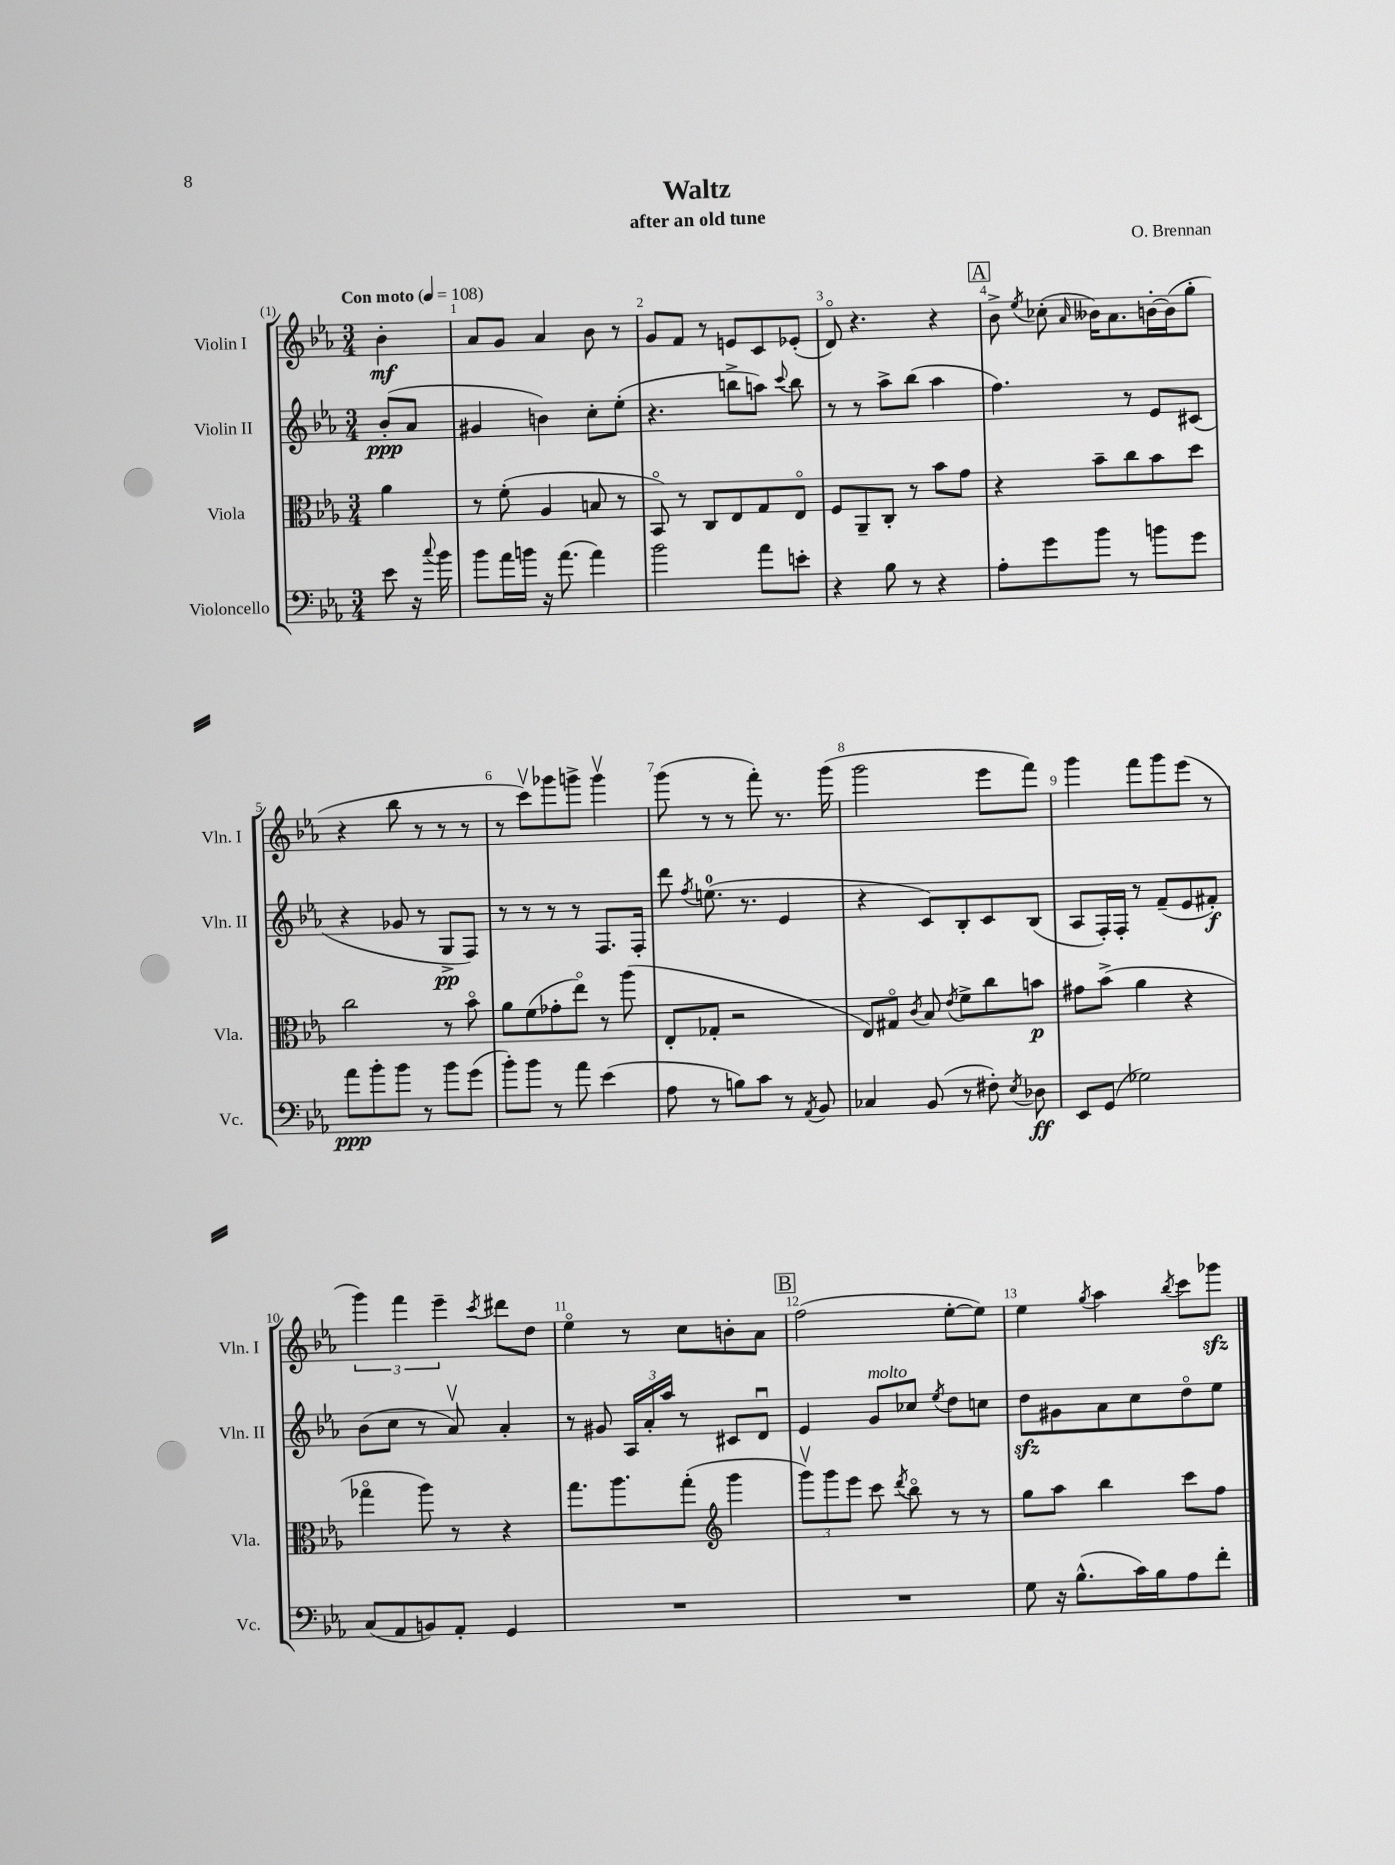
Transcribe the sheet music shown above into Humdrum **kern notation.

**kern	**kern	**kern	**kern
*staff4	*staff3	*staff2	*staff1
*clefF4	*clefC3	*clefG2	*clefG2
*k[b-e-a-]	*k[b-e-a-]	*k[b-e-a-]	*k[b-e-a-]
*M3/4	*M3/4	*M3/4	*M3/4
*MM108	*MM108	*MM108	*MM108
8e-	4a-	(8b-'	4b-'
16r	.	8a-	.
8qqcc	.	.	.
16b-	.	.	.
=	=	=	=
8b-	8r	4g#	8a-
16a-	(8f'	.	8g
16b	.	.	.
16r	4A-	4b)	4a-
(8.a-	.	.	.
4a-)	8B	8cc'	8b-
.	8r	(8ee-'	8r
=	=	=	=
2b-	8BB-o)	4.r	8g
.	8r	.	8f
.	8C	.	8r
.	8E-	8bb^	8e
8a-	8G	8aa)	8c
.	.	8qqccc	.
8e'	8E-o	8bb	(8e-'
=	=	=	=
4r	8F	8r	8do)
.	8AA-~	8r	4.r
8B-	8C'	8aa-^	.
8r	8r	(8bb-	.
4r	8b-	4aa-	4r
.	8g	.	.
=	=	=	=
8A-'	4r	4.ff)	8b-^
.	.	.	8qee-
8g	.	.	(8cc-'
.	.	.	16qqa-
8b-	8b-~	.	16b--)
.	.	.	8.a-
8r	8cc	8r	.
8b	8b-	8e-	[16b'
.	.	.	(16b]
8g	8dd	(8c#	8gg'
=	=	=	=
8a-	2cc	4r	4r
8b-'	.	.	.
8b-	.	8g-	8bb-
8r	.	8r	8r
8b-	8r	8G^	8r
(8g	8b-o	8F)	8r
=	=	=	=
8b-')	8a-	8r	8r
8b-	(8f	8r	8cccv)
8r	8g-'	8r	8ggg-
8a-	8ee-o)	8r	8ggg^
(4e-	8r	8.F	4gggv
.	(8aa-	.	.
.	.	16F'	.
=	=	=	=
8A-	8E-'	8ddd	(8ggg
.	.	8qff	.
8r	8G-'	(8.ee	8r
8B)	2r	.	8r
.	.	8.r	.
8c	.	.	8fff')
8r	.	4e-	8.r
8qAA-	.	.	.
8BB-	.	.	.
.	.	.	(16ggg
=	=	=	=
4C-	8E-)	4r	2ggg
.	8G#o	.	.
.	8qc	.	.
(8BB-	8B-	8c)	.
.	8qe-	.	.
8r	8f^	8B-'	.
8F#')	8cc	8c	8eee-
8qE-	.	.	.
8D-	8b	(8B-	8fff)
=	=	=	=
8EE-	8g#	8A-	4ggg
(8GG	(8b-^	16F')	.
.	.	16F'	.
2G-)	4a-	8r	8fff
.	.	(8f~	8ggg
.	4r	8e-	(8eee-
.	.	8f#')	8r
=	=	=	=
(8C	4gg-o	(8b-	6ggg)
8AA-	.	8cc	.
.	.	.	6fff
8BB)	8aa-)	8r	.
.	.	.	6eee-~
8AA-'	8r	8a-v)	.
.	.	.	8qccc
4GG	4r	4a-'	8ddd#
.	.	.	8dd
=	=	=	=
2.r	8.gg	8r	4ee-o
.	.	8g#	.
.	8.aa-	.	.
.	.	24A-	8r
.	.	24a-'	.
.	.	24aa-	.
.	(8gg'	8r	8cc
*	*clefG2	*	*
.	4ggg	8c#	8b'
.	.	8du	8a-
=	=	=	=
2.r	12gggv)	4e-	(2ff
.	12ggg	.	.
.	12eee-	.	.
.	8ccc	8g	.
.	8qddd	.	.
.	8bb-o	8cc-	.
.	.	8qee-	.
.	8r	8dd	[8ee-'
.	8r	8cc	8ee-])
=	=	=	=
8G	8gg	8dd	4ee-
16r	8aa-	8g#	.
(8.B-^^	.	.	.
.	.	.	8qgg
.	4bb-	8a-	4aa-
16c)	.	8cc	.
16B-	.	.	.
.	.	.	8qbb-
8A-	8ccc	8ddo	8ccc
8f'	8ff	8ee-	8ggg-
==	==	==	==
*-	*-	*-	*-
